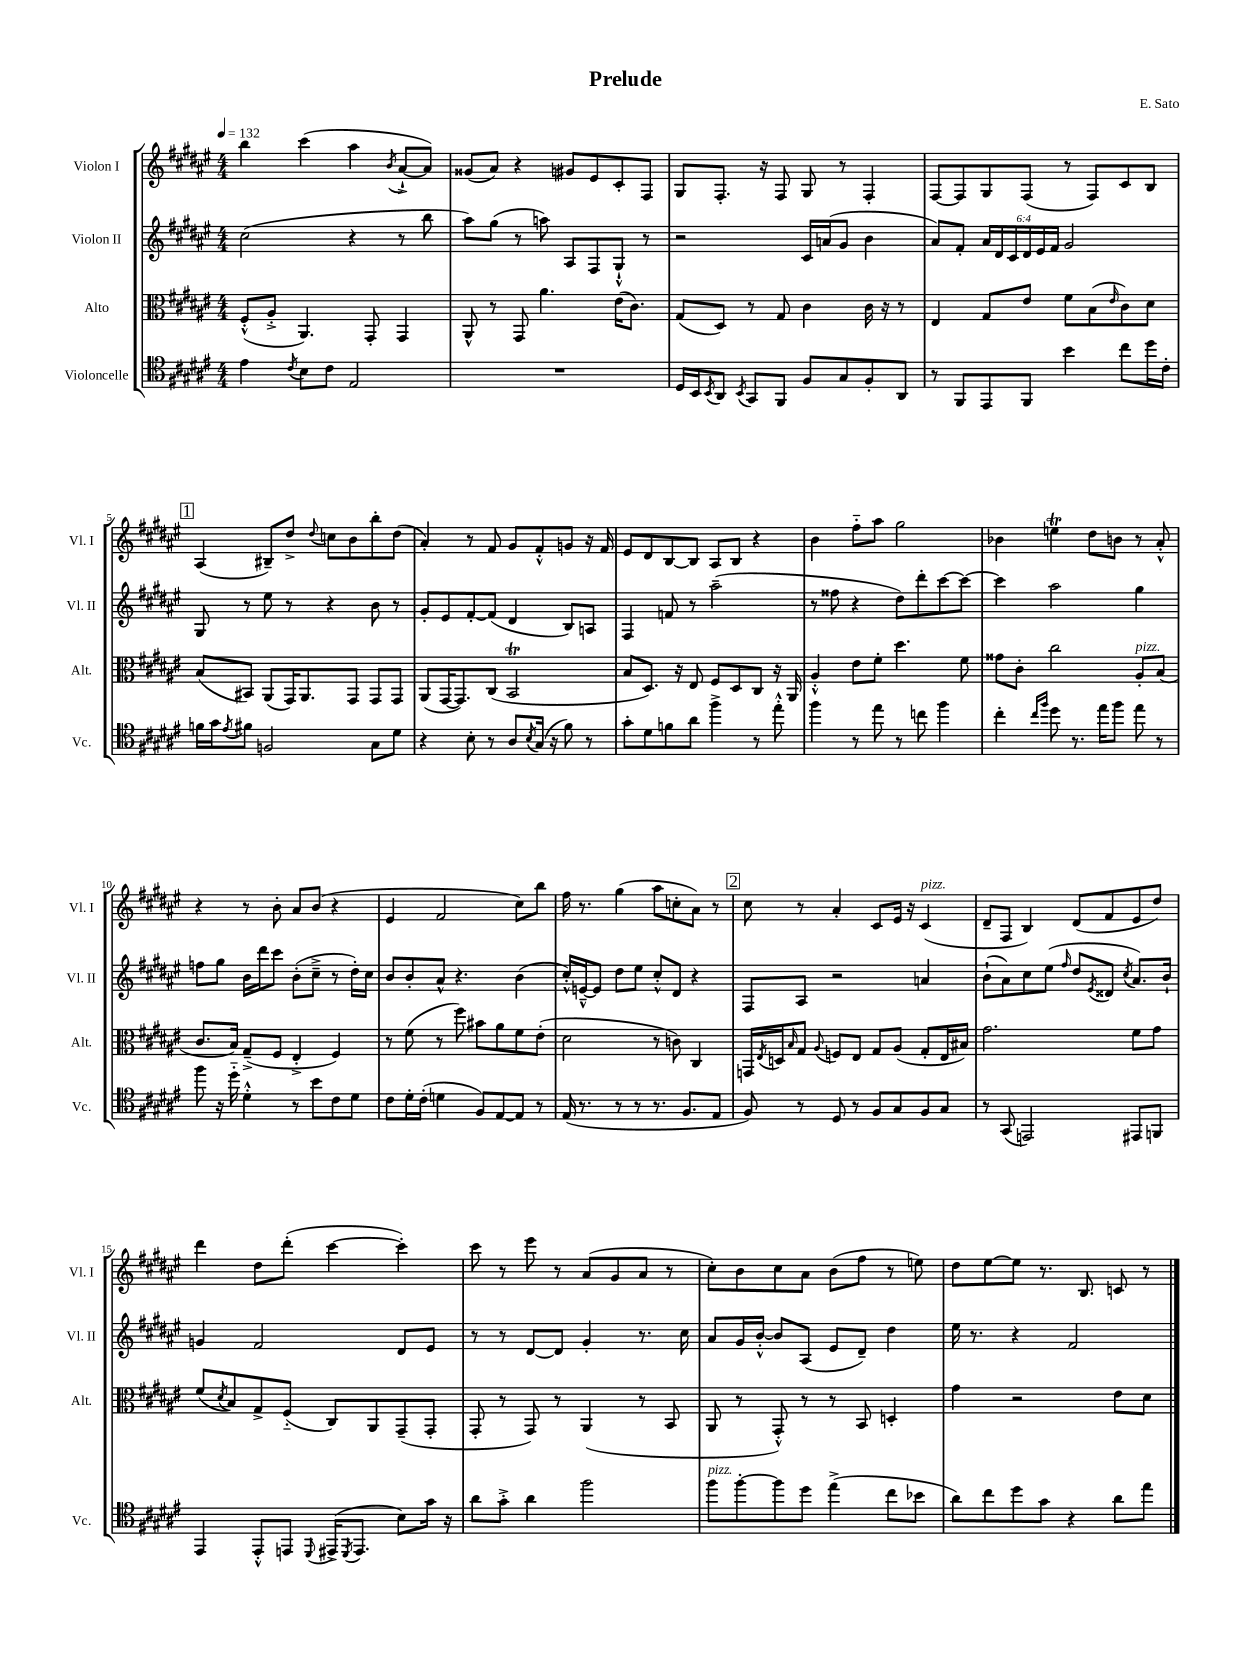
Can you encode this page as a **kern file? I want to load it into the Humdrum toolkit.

**kern	**kern	**kern	**kern
*staff4	*staff3	*staff2	*staff1
*clefC4	*clefC3	*clefG2	*clefG2
*k[f#c#g#d#a#e#]	*k[f#c#g#d#a#e#]	*k[f#c#g#d#a#e#]	*k[f#c#g#d#a#e#]
*M4/4	*M4/4	*M4/4	*M4/4
*MM132	*MM132	*MM132	*MM132
4e#	(8F#'^^	(2cc#	4bb
.	8A#'^	.	.
8qc#	.	.	.
8B	4.AA#)	.	(4ccc#
8c#	.	.	.
2E#	.	4r	4aa#
.	8GG#'	.	.
.	.	.	8qb
.	4GG#	8r	[8a#`^
.	.	8bb	8a#])
=	=	=	=
1r	8AA#^^	8aa#)	(8g##
.	8r	(8gg#	8a#)
.	8GG#	8r	4r
.	4.a#	8aa)	.
.	.	8A#	8g#
.	.	8F#	8e#
.	(16e#	8G#`^^	8c#'
.	8.c#)	.	.
.	.	8r	8F#
=	=	=	=
16D#	(8G#	2r	8G#
16BB	.	.	.
8qBB	.	.	.
8AA#	8D#)	.	8.F#'
8qBB	.	.	.
8GG#	8r	.	.
.	.	.	16r
8FF#	8G#	.	8F#
8F#	4c#	16c#	8G#
.	.	(16a	.
8G#	.	8g#	8r
8F#'	16c#	4b	4F#'
.	16r	.	.
8AA#	8r	.	.
=	=	=	=
8r	4E#	8a#)	[8F#
8FF#	.	8f#'	8F#]
8EE#	8G#	24a#	8G#
.	.	24d#	.
.	.	24c#	.
8FF#	8e#	24d#	(8F#
.	.	24e#	.
.	.	24f#	.
4b	8f#	2g#	8r
.	(8B	.	8F#)
.	16qqe#	.	.
8cc#	8c#)	.	8c#
16dd#	8d#	.	8B
16c#'	.	.	.
=	=	=	=
16f	(8B	8G#	(4A#
16g#	.	.	.
8qe#	.	.	.
8f#	8BB#)	8r	.
2F	(8AA#	8ee#	8B#~)
.	16GG#)	8r	8dd#^
.	8.AA#	.	.
.	.	.	8qqdd#
.	.	4r	8cc
.	8GG#	.	8b
8G#	8GG#	8b	8bb'
8d#	8GG#	8r	(8dd#
=	=	=	=
4r	(8AA#	8g#'	4a#')
.	[16GG#	8e#	.
.	8.GG#])	.	.
8B'	.	[8f#'	8r
8r	(8C#	(8f#]	8f#
8A#	2BB	4d#	8g#
8qB	.	.	.
(16G#	.	.	8f#'^^
16r	.	.	.
8f#)	.	8B)	8g
8r	.	8A	16r
.	.	.	16f#
=	=	=	=
8g#'	8B	4F#	8e#
8d#	8.D#)	.	8d#
8f	.	8f	[8B
.	16r	.	.
8a#	8E#	8r	8B]
4ff#^	8F#	(2aa#~	8A#
.	8D#	.	8B
8r	8C#	.	4r
8ee#'^^	16r	.	.
.	16AA#	.	.
=	=	=	=
4ff#	4A#'^^	8r	4b
.	.	8ff##	.
8r	8e#	4r	8ff#'~
8ee#	8f#'	.	8aa#
8r	4.dd#	8dd#)	2gg#
8cc	.	8ddd#'	.
4ff#	.	[8ccc#	.
.	8f#	8ccc#_	.
=	=	=	=
4cc#'	8g##	4ccc#]	4b-
.	8c#'	.	.
16qqcc#	.	.	.
16qqff#	.	.	.
8dd#	2cc#	2aa#	4ee
8.r	.	.	.
.	.	.	8dd#
16ee#	.	.	.
8ff#	.	.	8b
8ee#	8A#'	4gg#	8r
8r	(8B	.	8a#'^^
=	=	=	=
8ff#	8.c#	8ff	4r
16r	.	8gg#	.
16dd#'~	16B)	.	.
4d#'^^	(8G#~^	16b	8r
.	.	16ddd#	.
.	8F#	8ccc#	8b'
8r	4E#'^	(8b'	8a#
8b	.	8cc#~^	(8b
8c#	4F#)	8r	4r
8d#	.	16dd#')	.
.	.	16cc#	.
=	=	=	=
8c#	8r	8b	4e#
16d#'	(8f#	8b'	.
(16c#'	.	.	.
4d	8r	8a#^^	2f#
.	8ff#)	4.r	.
8F#)	8b#	.	.
[8E#	8a#	.	.
8E#]	8f#	(4b	8cc#)
8r	(8e#'	.	8bb
=	=	=	=
(16E#	2d#	16cc#'^^)	16ff#
8.r	.	[16e~^^	8.r
.	.	8e]	.
8r	.	8dd#	(4gg#
8r	.	8ee#	.
8.r	8r	8cc#'^^	8aa#
.	8c)	8d#	8cc'
8.F#	.	.	.
.	4C#	4r	8a#)
8E#	.	.	8r
=	=	=	=
8F#)	16GG	8F#	8cc#
.	8qE#	.	.
.	16D	.	.
.	16qqB	.	.
8r	8G#	8A#	8r
.	8qqA#	.	.
8D#	8F	2r	4a#'
8r	8E#	.	.
8F#	8G#	.	8c#
8G#	(8A#	.	16e#
.	.	.	16r
8F#	8G#'	4a	(4c#
8G#	16E#	.	.
.	16B#)	.	.
=	=	=	=
8r	2.g#	(8b`	8d#~
(8GG#	.	8a#)	8F#
2EE)	.	8cc#	4B)
.	.	(8ee#	.
.	.	16qqff#	.
.	.	8dd#	(8d#
.	.	8qe#	.
.	.	8d##	8f#
.	.	8qcc#	.
8EE#	8f#	8.a#)	8e#
8FF	8g#	.	8dd#)
.	.	16b`	.
=	=	=	=
4EE#	(8f#	4g	4ddd#
.	8qd#	.	.
.	8B)	.	.
8EE#'^^	8G#^	2f#	8dd#
8EE	(8F#'~	.	(8ddd#'
8qqDD#	.	.	.
(16EE#^	8C#)	.	[4ccc#
8qDD#	.	.	.
8.EE#	.	.	.
.	8AA#	.	.
8B)	(8GG#~	8d#	4ccc#'])
16g#	8GG#'	8e#	.
16r	.	.	.
=	=	=	=
8a#	8GG#'	8r	8ccc#
8g#'^	8r	8r	8r
4a#	8GG#)	[8d#	8eee#
.	8r	8d#]	8r
2ff#	(4AA#	4g#'	(8a#
.	.	.	8g#
.	8r	8.r	8a#
.	8BB	.	8r
.	.	16cc#	.
=	=	=	=
8ff#	8AA#	8a#	8cc#')
[8ff#'	8r	16g#	8b
.	.	[16b'^^	.
8ff#]	8GG#'^^)	8b]	8cc#
8dd#	8r	(8A#	8a#
(4ee#^	8r	8e#	(8b
.	8BB	8d#~)	8ff#
8cc#	4D'	4dd#	8r
8b-	.	.	8ee)
=	=	=	=
8a#)	4g#	16ee#	8dd#
.	.	8.r	.
8cc#	.	.	[8ee#
8dd#	2r	4r	8ee#]
8g#	.	.	8.r
4r	.	2f#	.
.	.	.	8.B
8a#	8e#	.	8c
8ee#	8d#	.	8r
==	==	==	==
*-	*-	*-	*-
